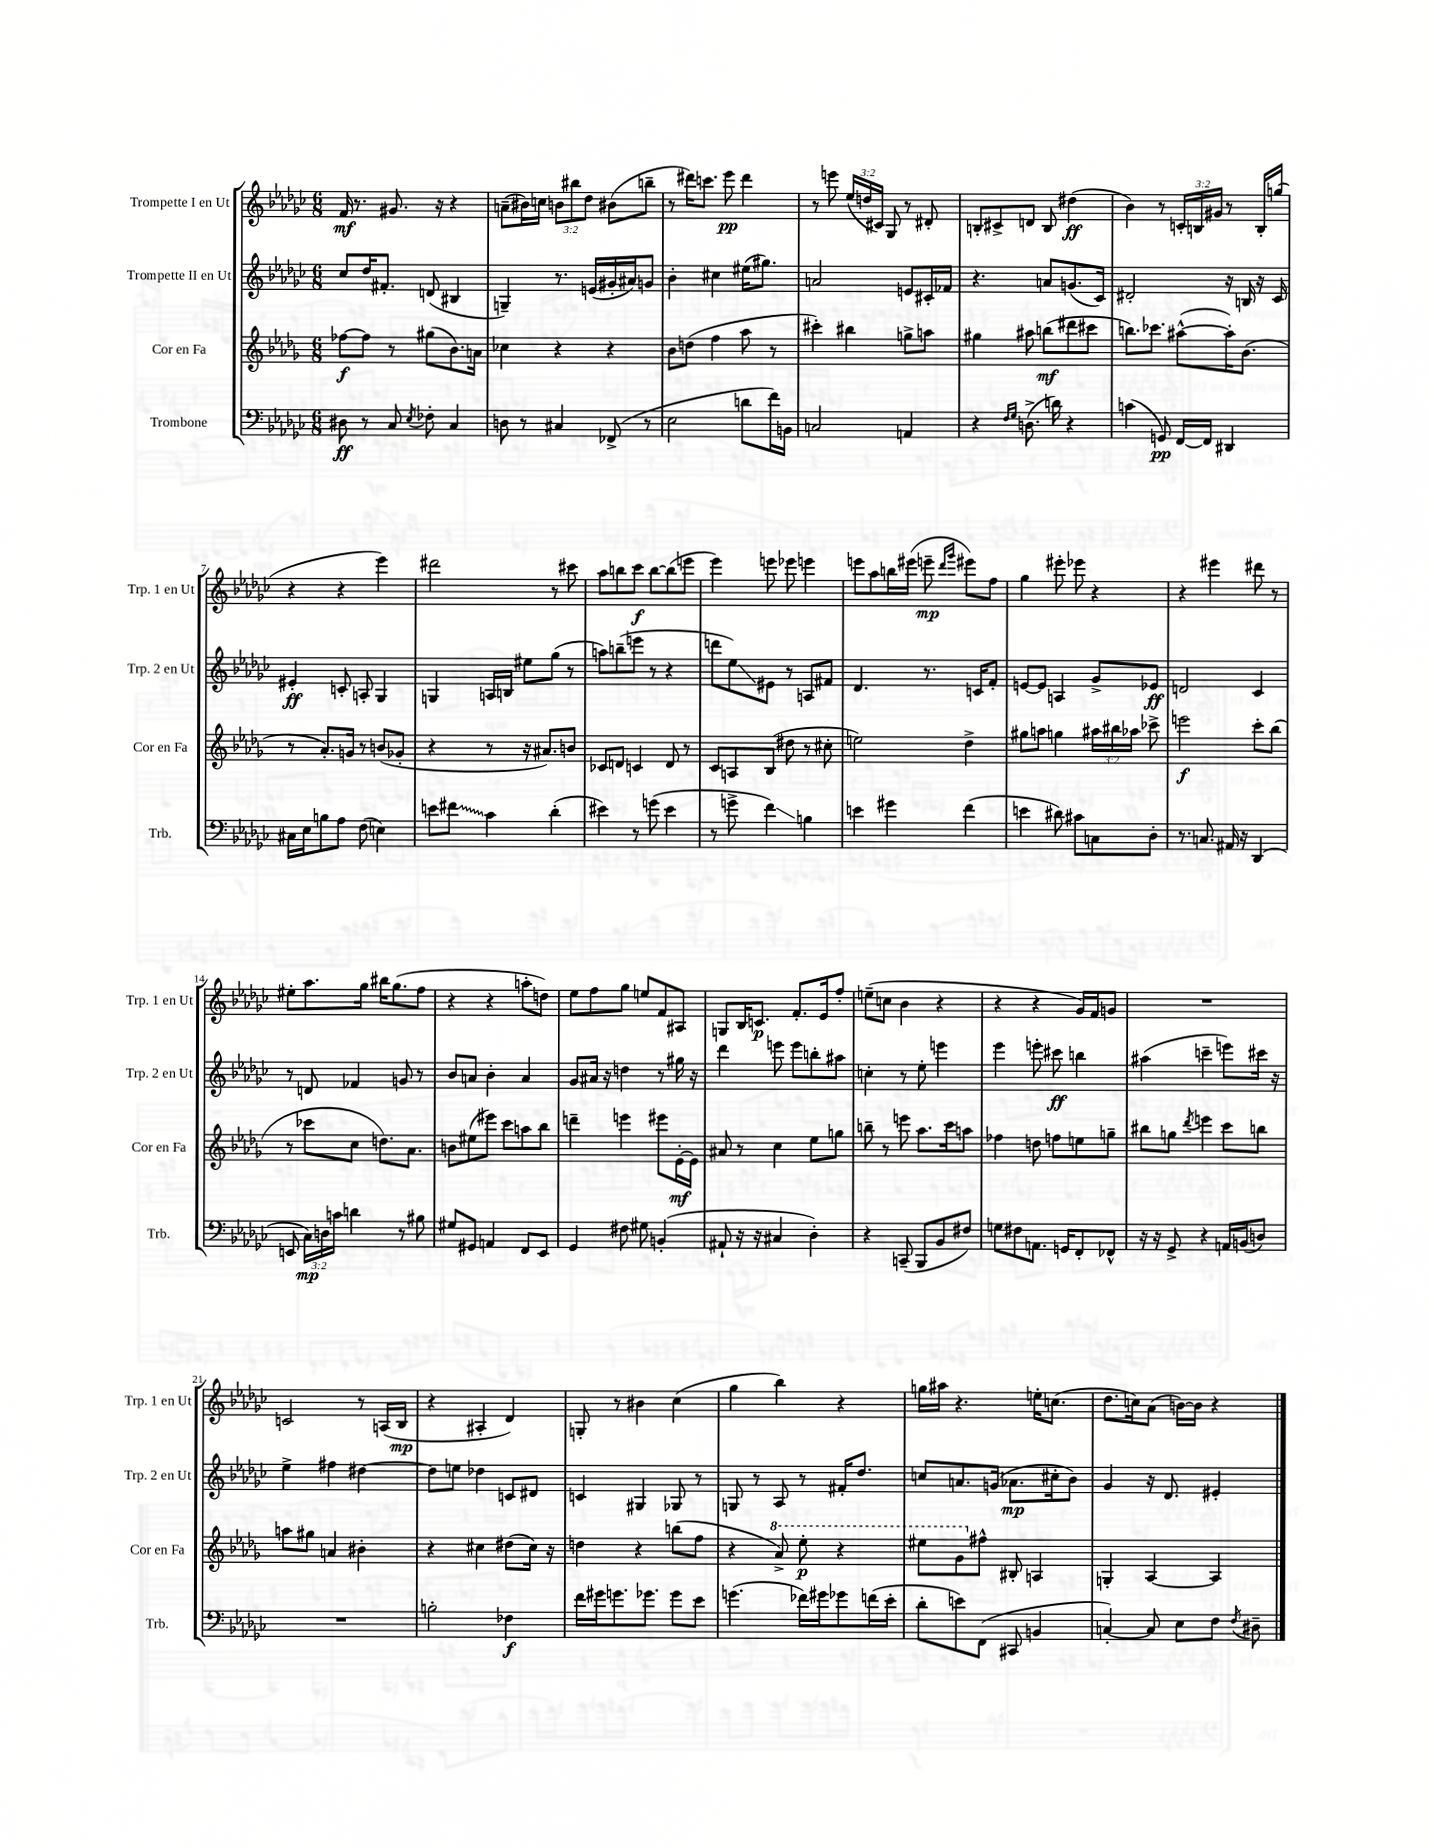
<<
\new StaffGroup <<
\new Staff = "s0" \with { instrumentName = "Trompette I en Ut" shortInstrumentName = "Trp. 1 en Ut" } {
    \clef treble \key ges \major \numericTimeSignature \time 6/8 \override Staff.TupletNumber.text = #tuplet-number::calc-fraction-text
    \autoBeamOff f'16\mf r8. gis'8. r16 r4 |
    a'8[--( bis'16) c''16] \tuplet 3/2 { b'8[ bis''8 des''8] } bis'8[( b''8]-- |
    r8 dis'''16[) c'''8.] ees'''8\pp dis'''4 |
    r8 e'''8 \tuplet 3/2 { ees''16[( d''16 cis'16]) } ges8 r8 dis'8-. |
    b8[-. cis'8-> d'8] b8 dis''4\ff( |
    bes'4) r8 \tuplet 3/2 { c'16[-. b16 gis'16] } r8 b16[-. g''16]( |
    r4 r4 ees'''4) |
    dis'''2 r8 cis'''8 |
    aes''8[ b''8 ces'''8]\f b''8[~ b''8( e'''8] |
    ees'''4) e'''8 ees'''8 e'''4 |
    e'''8[ aes''8 b''16 eis'''16]( e'''8--\mp \grace { des'''16[ ges'''16] } eis'''8[) f''8] |
    ges''4 eis'''8-. ees'''8 r4 |
    r4 eis'''4 dis'''8 r8 |
    eis''8[-. aes''8. ges''16] bis''16[ ges''8.( f''8] |
    r4 r4 a''8[-. d''8]) |
    ees''8[ f''8 ges''8] e''8[ f'8 ais8] |
    g8[ bes16 c'8.]\p f'8.[-. ees'16 f''8]-. |
    e''8[--( c''8] bes'4 r4 |
    r4 r4 ges'16[) f'16 g'8] |
    R2. |
    c'2 r8 a16[( bes16]\mp |
    r4 ais4-. des'4) |
    g8-. r8 bis'4 ces''4( |
    ges''4 bes''4) r4 |
    g''16[ ais''16] r4. e''16[-. c''8.]( |
    des''8.[ c''16) aes'8]( b'16[~) b'16] r4 \bar "|." |
}
\new Staff = "s1" \with { instrumentName = "Trompette II en Ut" shortInstrumentName = "Trp. 2 en Ut" } {
    \clef treble \key ges \major \numericTimeSignature \time 6/8
    \autoBeamOff ces''8[ des''16 fis'8.]-. d'8( bis4 |
    g4--) r8. e'16[( gis'16-. ais'16) g'8] |
    bes'4-. cis''4 eis''16[( gis''8.]) |
    a'2 e'8[ cis'16-. fes'16] |
    r4. a'8[ g'8.( ces'16]) |
    dis'2-. r16 b16 r16 ces'16 |
    eis'4-.\ff c'8-. a8-. ges4 |
    g4 a16[ b16] eis''8[ ges''8]( r8 |
    a''8[) b''8--( e'''8] r8 r4 |
    d'''8[ ees''8\glissando) eis'8] r8 a8[ fis'8] |
    des'4. r8. c'16[ f'8]-. |
    e'8[~ e'8] a4 ges'8[-> ees'8]\ff |
    d'2 ces'4 |
    r8 d'8 fes'4 g'8 r8 |
    bes'8[ a'8] bes'4-. a'4 |
    ges'8[ ais'16] r16 d''4 r8 gis''16 r16 |
    des'''4 e'''8 e'''8[ b''8-. ais''8] |
    c''4-. r8 ees''8-. e'''4 |
    ees'''4 e'''8-. cis'''8\ff b''4 |
    ais''4( c'''4-- e'''8[) cis'''16] r16 |
    ees''4-> fis''4 dis''4~ |
    dis''8[ e''8] des''4 c'8[ dis'8] |
    c'4 gis4 ges8 r8 |
    g8 r8 aes8 r8 fis'16[-. des''8.] |
    c''8[ a'8. g'16]( aes'8.[\mp cis''16-. bes'8]) |
    ges'4 r16 des'8. eis'4-. \bar "|." |
}
\new Staff = "s2" \with { instrumentName = "Cor en Fa" shortInstrumentName = "Cor en Fa" } {
    \clef treble \key des \major \numericTimeSignature \time 6/8 \override Staff.TupletNumber.text = #tuplet-number::calc-fraction-text
    \autoBeamOff fes''8[~\f fes''8] r8 gis''8[( bes'8.) a'16] |
    ces''4 r4 r4 |
    bes'8[ d''8]( f''4 aes''8 r8 |
    cis'''4-.) bis''4 g''8[-> a''8] |
    gis''4 ais''8 b''8[\mf( dis'''8 cis'''8] |
    b''8.[) ces'''8.] ais''8[~-^( ais''16-.) bes'8.]( |
    r8 aes'8.[-.) g'16] r8 b'8[( ges'8]-. |
    r4 r8 r16 ais'8.[) b'8] |
    ces'8[ d'8] c'4 d'8 r8 |
    c'8[ a8 bes8]( dis''8 r8 cis''8-. |
    e''2) des''4-> |
    gis''8[ a''8] g''4 \tuplet 3/2 { ais''16[ bis''16 aes''16] } ces'''8-> |
    e'''2\f c'''8[-. bes''8]( |
    r8 ces'''8[ c''8] d''8.[) aes'8.] |
    b'8[ eis''8( eis'''8]) c'''8[ a''8 bes''8] |
    d'''4-- e'''4 eis'''8[ ees'16~-.\mf ees'16] |
    ais'8 r8 c''4 ees''8[ g''8] |
    b''8-- r8 e'''8 aes''8.[ c'''16 a''8] |
    fes''4 d''8 f''8[ e''8 g''8]-- |
    bis''8[ g''8] \acciaccatura { des'''8 } e'''4 c'''8[ b''8] |
    a''8[ gis''8] a'4 bis'4-. |
    r4 cis''4 dis''8[( cis''16]) r16 |
    d''4 r4 b''8[( f''8] |
    r4 \ottava #1 aes''8->) ees'''8-.\p r4 |
    eis'''8[ ges''8 \ottava #0 fis''8]-^ bis8-. a4 |
    g4-. aes4~ aes4 \bar "|." |
}
\new Staff = "s3" \with { instrumentName = "Trombone" shortInstrumentName = "Trb." } {
    \clef bass \key ges \major \numericTimeSignature \time 6/8 \override Staff.TupletNumber.text = #tuplet-number::calc-fraction-text
    \autoBeamOff dis8\ff r8 ces8 \acciaccatura { ees8 } fes8-. ces4 |
    d8 r8 cis4 fes,8->( r8 |
    ees2 d'8[ f'16) b,16] |
    c2 a,4 |
    r4 \grace { f16[ ges16] } d8.->( d'16) r4 |
    c'4( g,8\pp) f,16[~ f,16] dis,4 |
    cis16[ ees16 b8 aes8] f8( e4) |
    e'8[ \once \override Glissando.style = #'zigzag fis'8]\glissando ces'4 des'4-.( |
    eis'4) r8 g'8( eis'4 |
    r8 g'8-> f'4\glissando) b4 |
    e'4 gis'4 f'4( |
    e'4 dis'8) cis'8[ c8 des8]-. |
    r8. c8. ais,16 r16 des,4( |
    e,8 \tuplet 3/2 { ces16[\mp) d16 c'16] } d'4 r8 bis8 |
    gis8[ gis,8] a,4 f,8[ ees,8] |
    ges,4 fis8 gis8 b,4-.( |
    ais,8-! r16 r16 cis4 des4-.) |
    r4 c,8--( bes,,8[ bes,8 fis8]) |
    g8[ fis8 a,8.] g,16[ f,8-. fes,8]-^ |
    r16 r16 ges,8-> r4 a,16[ b,16( d8]) |
    R2. |
    b2-. fes4\f |
    f'16[ gis'16 g'8. ges'8.] ges'8[ ees'8] |
    g'4.( fes'16[) gis'16 ges'8 f'16( ees'16]-. |
    des'8[-. e'8) f,8]( cis,8 b,4 |
    c4~-.) c8 ees8[ f8] \acciaccatura { f8 } dis8-- \bar "|." |
}
>>
>>
